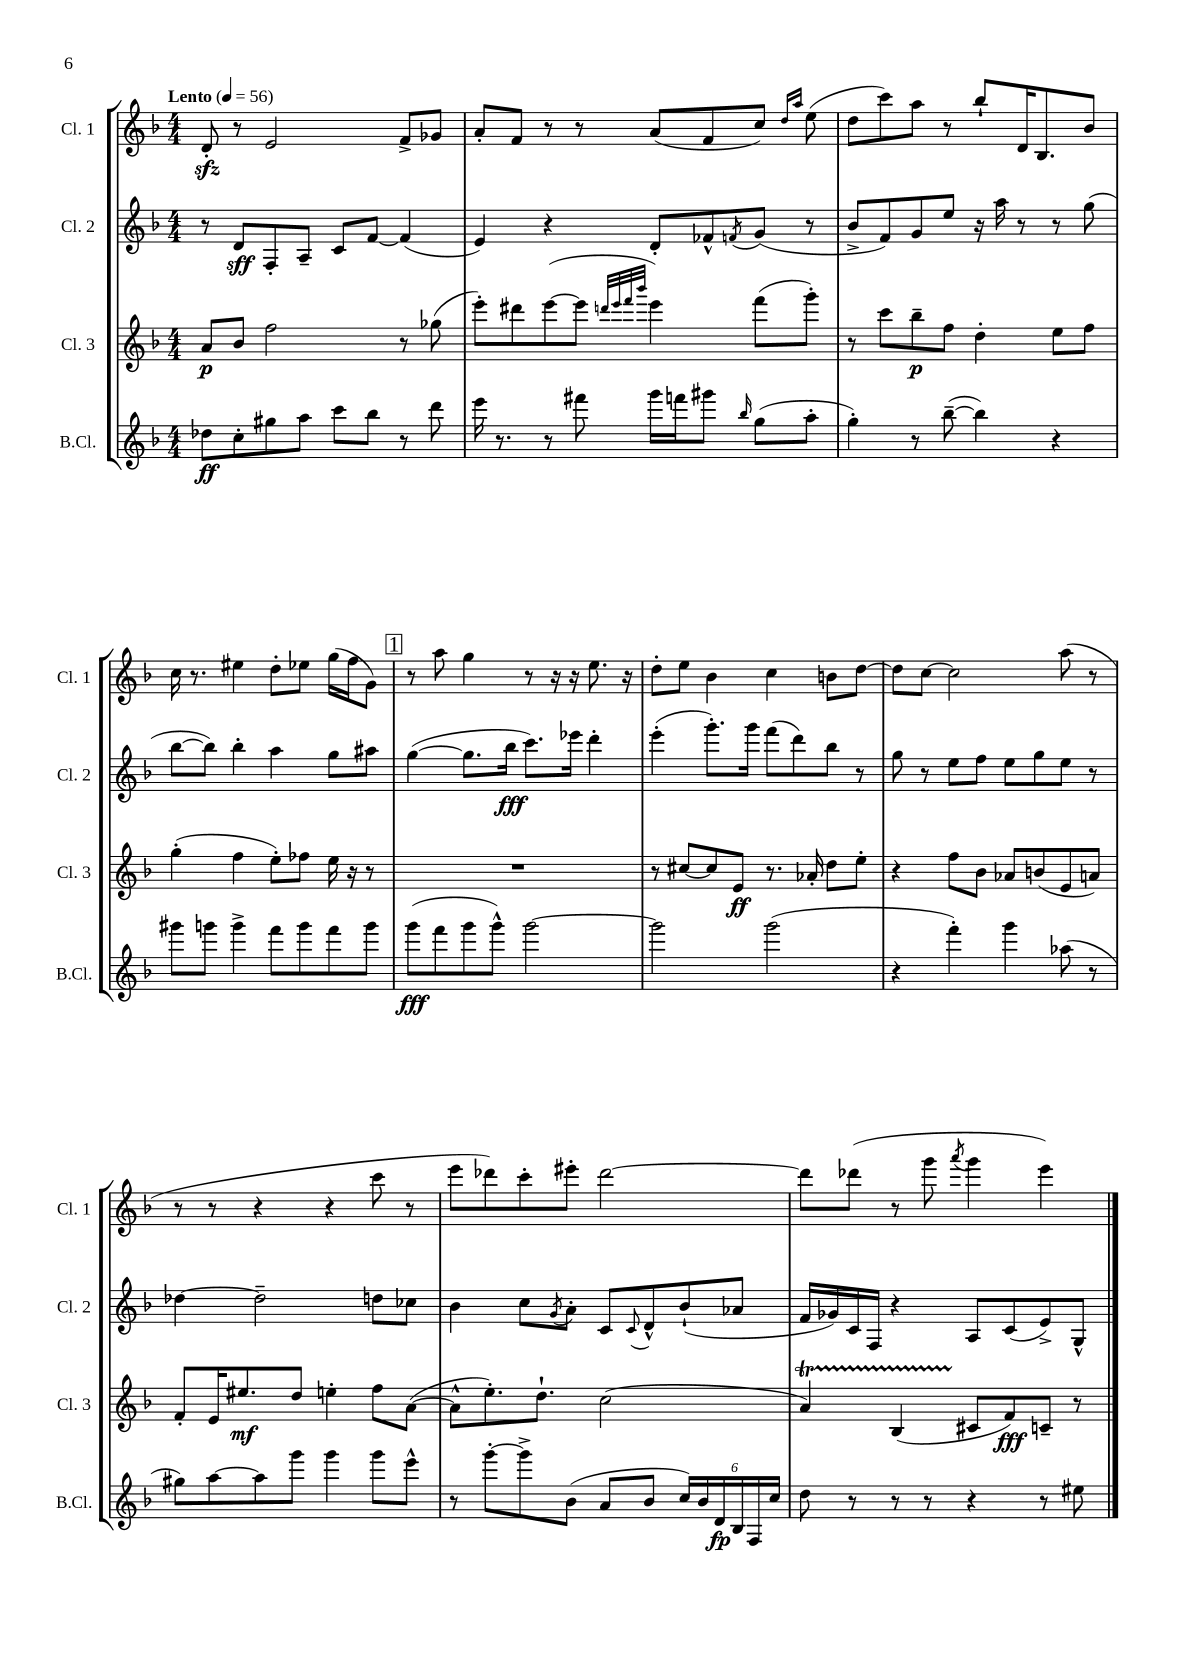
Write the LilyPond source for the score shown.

<<
\new StaffGroup <<
\new Staff = "s0" \with { instrumentName = "Cl. 1" shortInstrumentName = "Cl. 1" } {
    \clef treble \key f \major \numericTimeSignature \time 4/4 \tempo "Lento" 4 = 56
    d'8-.\sfz r8 e'2 f'8-> ges'8 |
    a'8-. f'8 r8 r8 a'8( f'8 c''8) \grace { d''16 a''16 } e''8( |
    d''8 c'''8) a''8 r8 bes''8-! d'16 bes8. bes'8 |
    c''16 r8. eis''4 d''8-. ees''8 g''16( f''16 g'8) |
    \mark \markup { \box "1" } r8 a''8 g''4 r8 r16 r16 e''8. r16 |
    d''8-. e''8 bes'4 c''4 b'8 d''8~ |
    d''8 c''8~ c''2 a''8( r8 |
    r8 r8 r4 r4 c'''8 r8 |
    e'''8 des'''8) c'''8-. eis'''8-. des'''2~ |
    des'''8 des'''8( r8 g'''8 \acciaccatura { a'''8 } g'''4 e'''4) \bar "|." |
}
\new Staff = "s1" \with { instrumentName = "Cl. 2" shortInstrumentName = "Cl. 2" } {
    \clef treble \key f \major \numericTimeSignature \time 4/4
    r8 d'8\sff f8-. a8-- c'8 f'8~ f'4( |
    e'4) r4 d'8-. fes'8-^ \acciaccatura { f'8 } g'8( r8 |
    bes'8-> f'8) g'8 e''8 r16 a''16 r8 r8 g''8( |
    bes''8~ bes''8) bes''4-. a''4 g''8 ais''8 |
    \mark \markup { \box "1" } g''4~( g''8. bes''16\fff c'''8.) ees'''16 d'''4-. |
    e'''4-.( g'''8.-.) g'''16 f'''8( d'''8) bes''8 r8 |
    g''8 r8 e''8 f''8 e''8 g''8 e''8 r8 |
    des''4~ des''2-- d''8 ces''8 |
    bes'4 c''8 \acciaccatura { g'8 } a'8-. c'8 \appoggiatura { c'8 } d'8-^ bes'8-!( aes'8 |
    f'16 ges'16) c'16 f16 r4 a8 c'8( e'8->) g8-^ \bar "|." |
}
\new Staff = "s2" \with { instrumentName = "Cl. 3" shortInstrumentName = "Cl. 3" } {
    \clef treble \key f \major \numericTimeSignature \time 4/4
    a'8\p bes'8 f''2 r8 ges''8( |
    e'''8-.) dis'''8 e'''8~( e'''8 \grace { d'''32 e'''32 f'''32 bes'''32 } e'''4) f'''8( g'''8-.) |
    r8 c'''8 bes''8--\p f''8 d''4-. e''8 f''8 |
    g''4-.( f''4 e''8-.) fes''8 e''16 r16 r8 |
    \mark \markup { \box "1" } R1 |
    r8 cis''8~ cis''8 e'8\ff r8. aes'16-. d''8 e''8-. |
    r4 f''8 bes'8 aes'8 b'8( e'8 a'8) |
    f'8-. e'16 eis''8.\mf d''8 e''4-. f''8 a'8~( |
    a'8-^ e''8.-.) d''8.-! c''2( |
    a'4\startTrillSpan) bes4( cis'8\stopTrillSpan f'8\fff) c'8-- r8 \bar "|." |
}
\new Staff = "s3" \with { instrumentName = "B.Cl." shortInstrumentName = "B.Cl." } {
    \clef treble \key f \major \numericTimeSignature \time 4/4
    des''8\ff c''8-. gis''8 a''8 c'''8 bes''8 r8 d'''8 |
    e'''16 r8. r8 fis'''8 g'''16 f'''16 gis'''8 \grace { bes''16 } g''8( a''8-. |
    g''4-.) r8 bes''8~--( bes''4) r4 |
    gis'''8 g'''8 g'''4-> f'''8 g'''8 f'''8 g'''8 |
    \mark \markup { \box "1" } g'''8\fff( f'''8 g'''8 g'''8-^) g'''2~ |
    g'''2 g'''2( |
    r4 f'''4-.) g'''4 aes''8( r8 |
    gis''8) a''8~ a''8 g'''8 g'''4 g'''8 e'''8-^ |
    r8 g'''8~-. g'''8-> bes'8( a'8 bes'8 \tuplet 6/4 { c''16) bes'16 d'16\fp bes16 f16 c''16 } |
    d''8 r8 r8 r8 r4 r8 eis''8 \bar "|." |
}
>>
>>
\layout { \context { \Score \remove "Bar_number_engraver" } }
